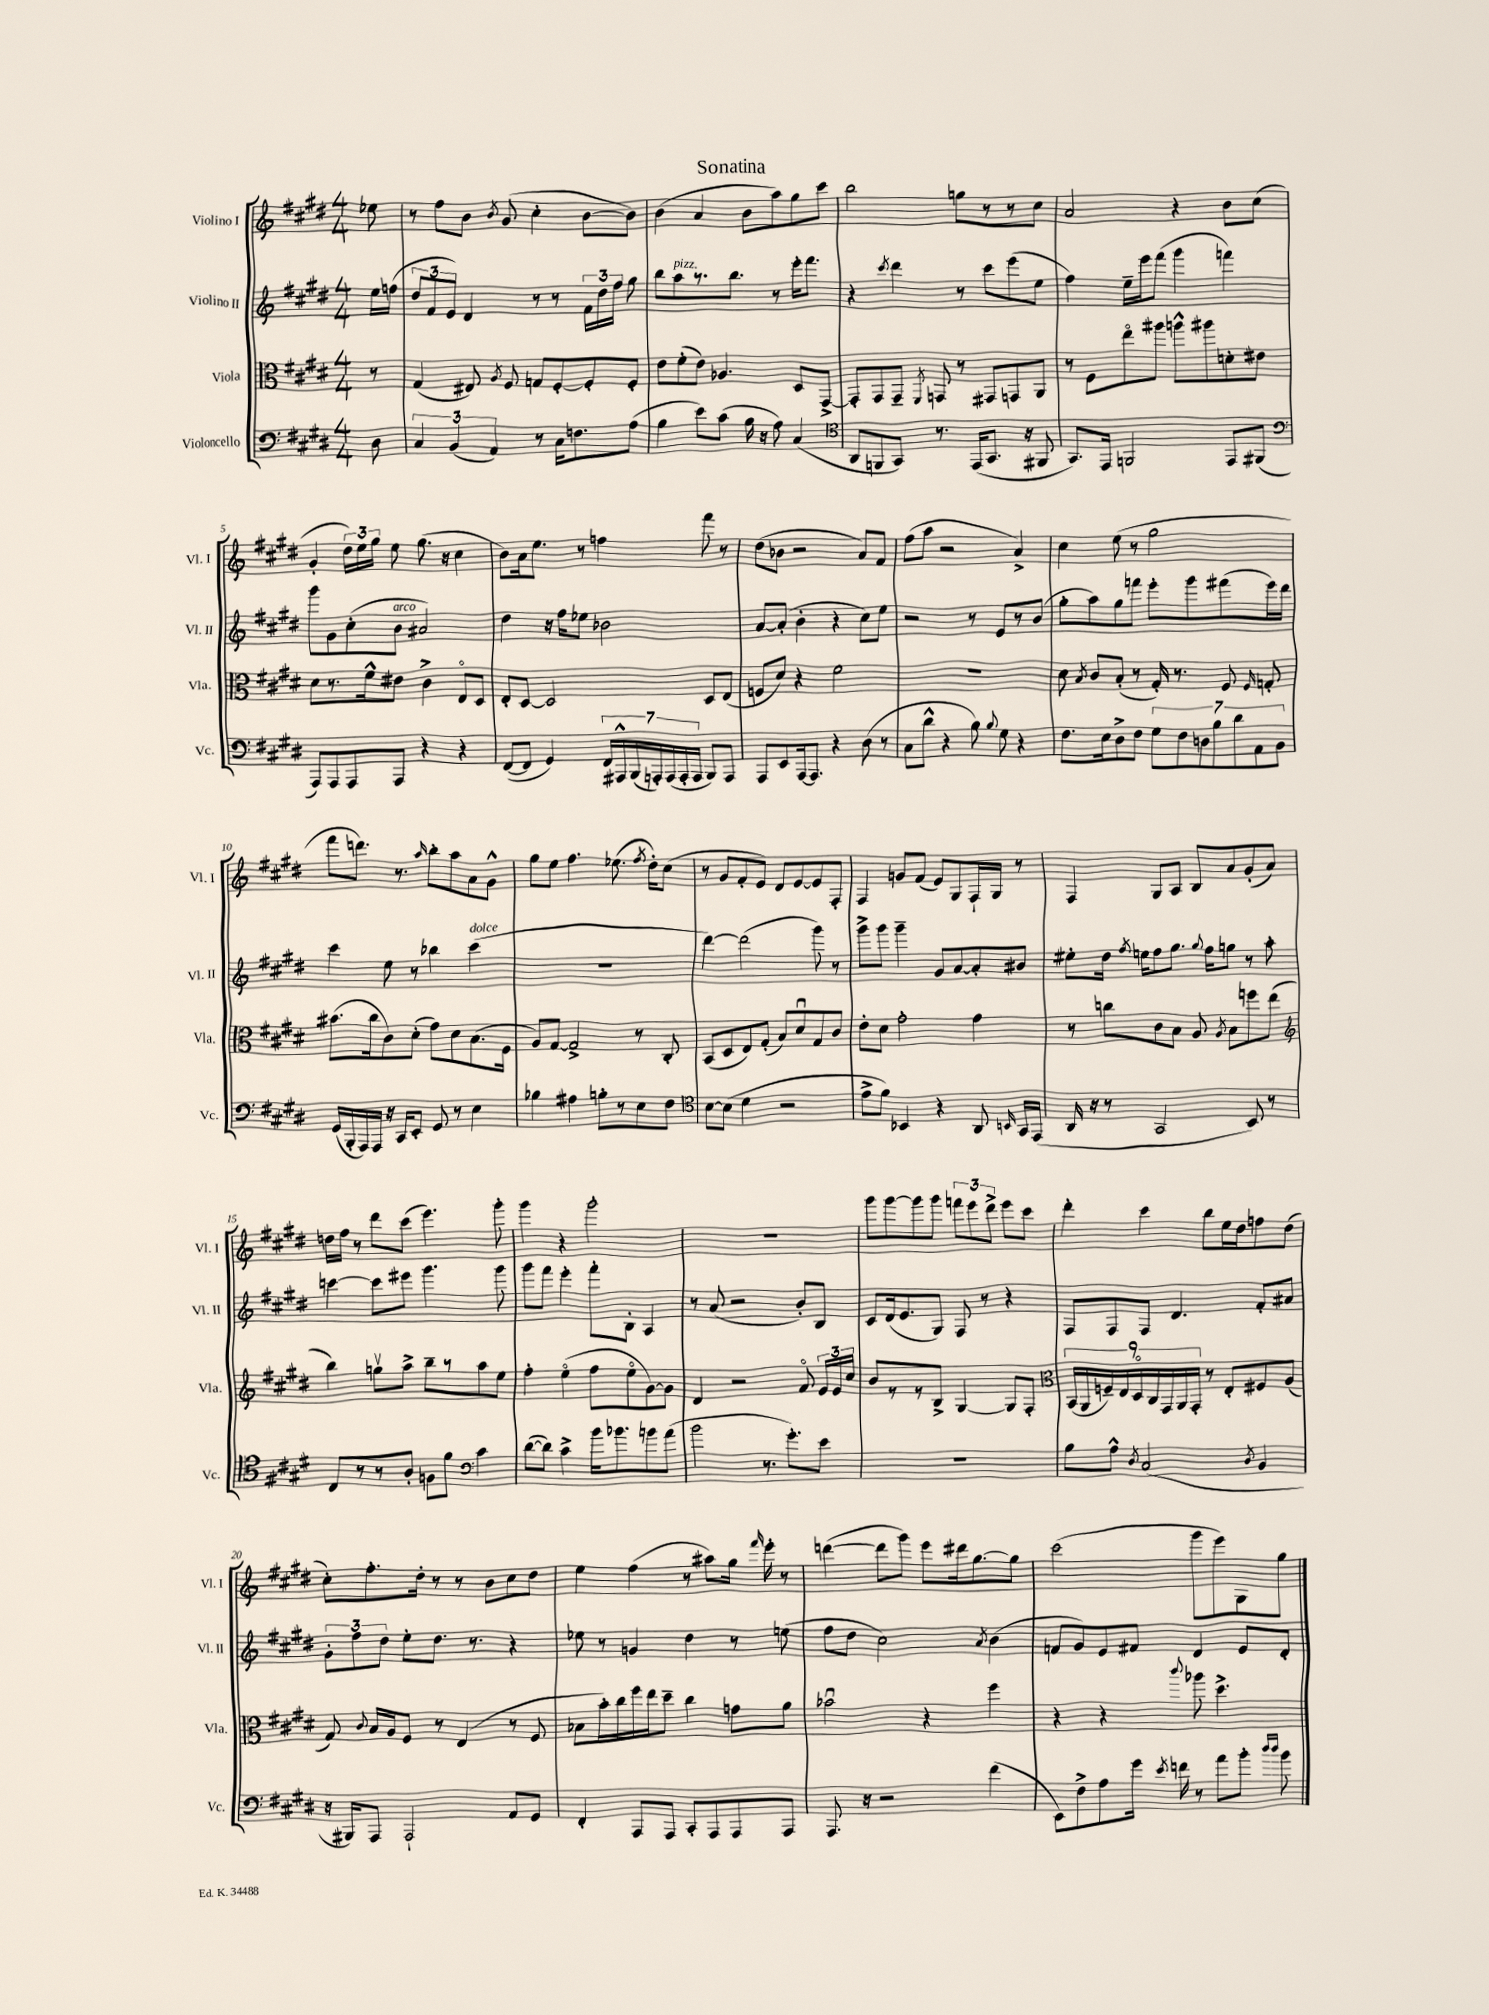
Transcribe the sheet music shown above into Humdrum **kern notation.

**kern	**kern	**kern	**kern
*staff4	*staff3	*staff2	*staff1
*clefF4	*clefC3	*clefG2	*clefG2
*k[f#c#g#d#]	*k[f#c#g#d#]	*k[f#c#g#d#]	*k[f#c#g#d#]
*M4/4	*M4/4	*M4/4	*M4/4
8D#	8r	16ee	8ee-
.	.	(16ff	.
=	=	=	=
6C#	(4G#	12dd#	8r
.	.	12f#	.
.	.	.	8ff#
(6BB	.	12e)	.
.	8E#)	4d#	8b
6AA)	.	.	.
.	8qA	.	8qb
.	8F#	.	(8g#
8r	8G	8r	4cc#'
16C#	[8F#'	8r	.
8.F	.	.	.
.	8F#']	24f#	[8b
.	.	24dd#	.
.	.	24ff#	.
(8A	8F#'	8gg#	8b])
=	=	=	=
4B	8e	8bb	(4b
.	(8f#'	8aa	.
8e)	8e)	8.r	4a
(8c#	4.A-	.	.
.	.	8.bb	.
16B	.	.	8b
16r	.	.	.
8A)	.	8r	8aa)
(4C#	8D#	16eee'	8gg#
.	.	8.fff#	.
.	[8GG#^	.	8ccc#
=	=	=	=
*clefC4	*	*	*
8AA	8GG#']	4r	2bb
8FF	8GG#	.	.
.	.	8qccc#	.
8GG#)	8GG#~	4ddd#	.
.	8qFF#	.	.
8.r	8GG	.	.
.	8r	8r	8gg
(16EE	.	.	.
8.GG#	8GG#	8ccc#	8r
.	8GG	(8eee	8r
16r	.	.	.
8FF#	8AA	8ee	8cc#
=	=	=	=
8.GG#)	8r	4ff#)	2a
.	8F#	.	.
16EE	.	.	.
2FF	8eeo	16ee~	.
.	.	16eee	.
.	8aa#	(8fff#	.
.	8aa^^	4ggg#	4r
.	8aa#	.	.
8EE	8d'	4fff)	8b
(8FF#	8e#	.	(8cc#
=	=	=	=
*clefF4	*	*	*
8AAA)	8d#	8ggg#	4g#'
8AAA	8.r	8g#	.
8AAA	.	(8cc#'	24dd#)
.	.	.	24ee
.	16f#^^	.	.
.	.	.	24gg#
8AAA	8e#	8b	8ee
4r	4c#^	2a#)	(8.gg#
.	.	.	16r
4r	8Eo	.	4cc#
.	8D#	.	.
=	=	=	=
([8FF#	8E'	4dd#	8b)
8FF#]	[8D#	.	16a
.	.	.	8.ee
4GG#)	2D#]	16r	.
.	.	16ff#	.
.	.	8ee-	8r
28FF#	.	2b-	4ff
28AAA#^^	.	.	.
(28BBB	.	.	.
28AAA')	.	.	.
(28AAA	.	.	.
28AAA'	.	.	.
28AAA	.	.	.
8BBB)	8D#	.	8fff#
8AAA	(8E	.	8r
=	=	=	=
8AAA	8F	[8a	(8dd#
8EE	8d#)	(8a']	8b-
[16AAA	4r	4b'	2r
8.AAA]	.	.	.
4r	2f#	4r	.
(8D#	.	8cc#)	8a)
8r	.	8ee	8f#
=	=	=	=
8C#	1r	2r	(8ff#
8d#^^	.	.	8aa
4r	.	.	2r
8B)	.	8r	.
8qqB	.	.	.
8G#	.	8e	.
4r	.	8r	4a^)
.	.	(8b	.
=	=	=	=
8.F#	8d#	8gg#'	4cc#
.	8qB	.	.
.	8c#	8aa)	.
16E	.	.	.
8D#^	(8B'	8gg#	(8ee
8F#	8r	8fff	8r
14G#	16G#')	8eee'	2gg#
.	8.r	.	.
14F#	.	.	.
.	.	8ggg#	.
14D	.	.	.
14B	.	.	.
.	8F#	(8fff#	.
14d#	.	.	.
14AA	.	.	.
.	16qqF#	.	.
.	8G'	16eee)	.
14BB	.	.	.
.	.	16ddd#	.
=	=	=	=
(16GG#	(8.b#	4ccc#	8fff#
16BBB'	.	.	.
16AAA)	.	.	8.ddd)
16AAA	16cc#	.	.
16r	8c#)	8ee	.
16CC#	.	.	8.r
8EE'	(8d#'	8r	.
.	.	.	16qqaa
8GG#	8g#)	4bb-	8bb'
8r	8d#	.	8aa
4E	(8.B	(4ccc#	8a
.	.	.	8g#^^
.	16F#	.	.
=	=	=	=
4B-	8A)	1r	8gg#
.	[8G#	.	8ee
4A#	2G#^]	.	4.ff#
8B'	.	.	.
8r	.	.	(8.ee-
8E	8r	.	.
.	.	.	8qff#
.	.	.	16dd#')
8F#	8C#'	.	(8cc#
=	=	=	=
*clefC4	*	*	*
[8B	(8BB	[4ddd#)	8r
(8B]	8D#	.	8g#
4d#	8E)	(2ddd#]	8f#'
.	(8G#'	.	8e)
2r	8B)	.	8d#
.	8d#u	.	[8e
.	8G#	8ggg#)	8e]
.	8c#	8r	8F#'
=	=	=	=
8e^	8e'	8ggg#^	4F#
8f#)	8d#	8ggg#	.
4BB-	2g#'	4ggg#~	8g
.	.	.	(8f#
4r	.	8g#	8e)
.	.	[8a	8G#
8AA	4g#	8a']	16F#`
.	.	.	16G#
16qqBB	.	.	.
16GG#	.	8b#	8r
(16EE	.	.	.
=	=	=	=
16AA	8r	8ee#'	4F#
16r	.	.	.
8r	8cc	16dd#	.
.	.	8qff#	.
.	.	16ee	.
2GG#	8c#	8ff#	8G#
.	8B	8.gg#	8A
.	8A	.	8B
.	.	8qqgg#	.
.	.	16ff#	.
.	8qA	.	.
.	8B	8gg	8a
8BB)	8ff	8r	(8g#'
8r	(8ee	8aa'	8a)
=	=	=	=
*	*clefG2	*	*
8C#	4bb)	[4ccc	16dd
.	.	.	16ff#
8r	.	.	8r
8r	8ggv	8ccc]	8ddd#
8A'	8aa^	8eee#	(8ccc#
8F	8bb~	4.ggg#	4.eee)
8f#	8r	.	.
*clefF4	*	*	*
4c#	8aa	.	.
.	8ee	8ggg#	8ggg#'
=	=	=	=
([8d#	4ff#'	8ggg#	4ggg#
8d#])	.	8fff#	.
4c#^	(4eeo	4eee'	4r
16b	8ff#	8fff#'	2ggg#'
8.b-	.	.	.
.	8eeo	8B'	.
8b	[8g#)	4A	.
(8a	8g#]	.	.
=	=	=	=
2b	4d#	8r	1r
.	.	(8a	.
.	2r	2r	.
8.r	.	.	.
8.g#')	.	.	.
.	8f#o	8b')	.
8e	24e	8B	.
.	24e	.	.
.	24cc#	.	.
=	=	=	=
1r	8b	8c#	8ggg#
.	8r	(16d#	[8ggg#
.	.	8.e	.
.	8r	.	8ggg#]
.	8B^	8G#)	8ggg#
.	[4G#	8F#	12fff
.	.	.	12eee
.	.	8r	.
.	.	.	12ddd#^
.	8G#]	4r	8eee
.	8F#'	.	8ccc#
=	=	=	=
*	*clefC3	*	*
8B	(18BB	8F#	4ddd#'
.	18AA	.	.
.	18F~)	.	.
8A^^	.	8F#	.
.	18E	.	.
.	18D#o	.	.
8qD#	.	.	.
(2C#	.	8F#	4ccc#
.	18C#	.	.
.	18GG#	.	.
.	.	4.d#	.
.	18AA	.	.
.	18GG#'	.	.
.	8r	.	8bb
.	8E'	.	16ee
.	.	.	16dd#
8qD#	.	.	.
4BB	8F#	8f#'	8ff
.	(8A	8a#	(8dd#
=	=	=	=
16r	8G#)	12g#'	8cc#')
16BBB#)	.	.	.
.	.	12ff#	.
.	8qqc#	.	.
8AAA	16B	.	8.ff#'
.	.	12dd#	.
.	16A	.	.
2AAA`	8F#	8ee'	.
.	.	.	16dd#'
.	8r	8.dd#	8r
.	(4E	.	8r
.	.	8.r	.
.	.	.	8b
8AA	8r	4r	8cc#
8GG#	8F#	.	8dd#
=	=	=	=
4FF#'	8B-	8ee-	4ee
.	16b')	8r	.
.	16cc#	.	.
8AAA	16ff#	4g	(4ff#
.	16ee	.	.
8AAA	8dd#~	.	.
8CC#'	4cc#	4dd#	8r
8AAA	.	.	8aa#)
8AAA	8g	8r	16gg#
.	.	.	16qqfff#
.	.	.	16eee'
8AAA	8a	(8ee	8r
=	=	=	=
8.AAA	2b-u	8ff#	([4ddd
.	.	8dd#	.
16r	.	.	.
2r	.	2cc#)	8ddd]
.	.	.	8ggg#)
.	4r	.	8eee
.	.	.	16ddd#
.	.	.	[8.gg#
.	.	8qa	.
(4f#	4ff#	(4b	.
.	.	.	8gg#]
=	=	=	=
8EE)	4r	8f	(2ccc#
8F#^	.	8g#)	.
8A	4r	8e	.
16g#	.	8f#	.
8qe	.	.	.
16f	.	.	.
.	8qqccc#	.	.
8r	8aa-	4d#	8ggg#
8a	4.dd#^	.	8eee)
8b'	.	8e	8G#
16qqdd#	.	.	.
16qqdd#	.	.	.
8b	.	8d#'	8gg#
==	==	==	==
*-	*-	*-	*-
